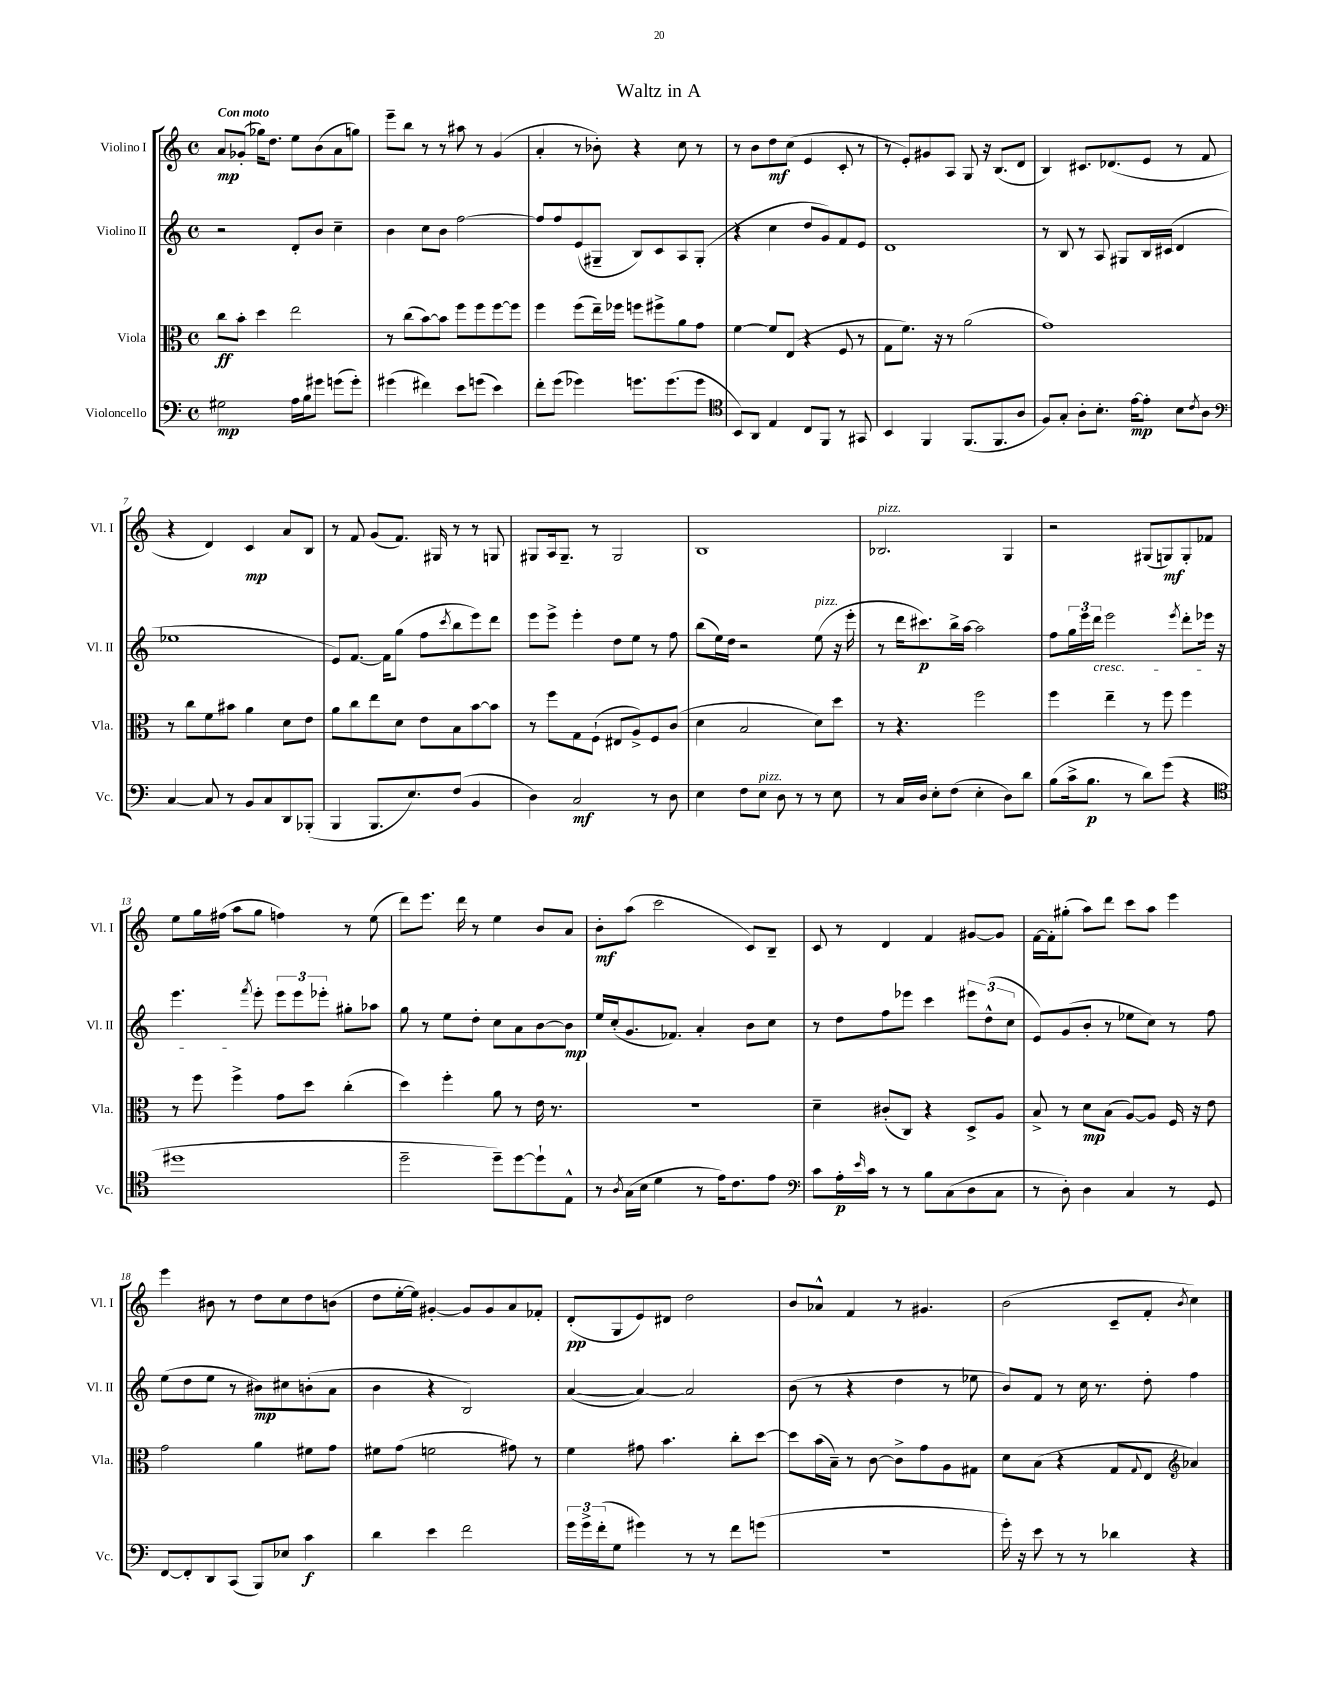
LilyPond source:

\header { title = "Waltz in A" }
<<
\new StaffGroup <<
\new Staff = "s0" \with { instrumentName = "Violino I" shortInstrumentName = "Vl. I" } {
    \clef treble \key c \major \defaultTimeSignature \time 4/4 \tempo "Con moto"
    a'8\mp ges'8-.( ges''16) d''8. e''8 b'8( a'8 g''8) |
    e'''8-- b''8 r8 r8 ais''8 r8 g'4( |
    a'4-. r8 bes'8-.) r4 c''8 r8 |
    r8 b'8 d''8\mf c''8( e'4 c'8-. r8 |
    r8 e'8-.) gis'8 a8 g8 r16 b8.( d'8 |
    b4) cis'8. des'8.( e'8 r8 f'8 |
    r4 d'4) c'4\mp a'8 b8 |
    r8 f'8 g'8( f'8.) gis16 r8 r8 g8 |
    gis8 a16 gis8.-- r8 gis2 |
    b1 |
    bes2.^\markup { \italic "pizz." } g4 |
    r2 gis8( g8\mf) g8-. fes'8 |
    e''8 g''16 fis''16( a''8 g''8 f''4) r8 e''8( |
    d'''8) e'''8. d'''16 r8 e''4 b'8 a'8 |
    b'8-.\mf a''8( c'''2 c'8) b8-- |
    c'8 r8 d'4 f'4 gis'8~ gis'8 |
    f'16~ f'16-. gis''8-.( a''8) d'''8 c'''8 a''8 e'''4 |
    e'''4 bis'8 r8 d''8 c''8 d''8 b'8( |
    d''8 e''16~-. e''16) gis'4~-. gis'8 gis'8 a'8 fes'8-. |
    d'8-.\pp( g8 e'8) dis'8 d''2 |
    b'8 aes'8-^ f'4 r8 gis'4. |
    b'2( c'8-- f'8-. \acciaccatura { b'8 } c''4) \bar "|." |
}
\new Staff = "s1" \with { instrumentName = "Violino II" shortInstrumentName = "Vl. II" } {
    \clef treble \key c \major \defaultTimeSignature \time 4/4
    r2 d'8-. b'8 c''4-- |
    b'4 c''8 b'8 f''2~ |
    f''8 f''8 e'8( gis8-- b8) c'8 a8 gis8-.( |
    r4 c''4 d''8 g'8) f'8 e'8 |
    d'1 |
    r8 b8 r8 a8 gis8 b16 cis'16( d'4 |
    ees''1 |
    e'8) f'8.~ f'16 g''8( f''8 \acciaccatura { c'''8 } b''8 e'''8) d'''8 |
    e'''8 e'''8-> e'''4-. d''8 e''8 r8 f''8 |
    b''8( e''16) d''16 r2 e''8^\markup { \italic "pizz." }( r16 e'''16-. |
    r8 d'''16 cis'''8.\p) b''16-> a''16~ a''2 |
    f''8 \tuplet 3/2 { g''16 e'''16 d'''16\cresc } e'''2 \acciaccatura { e'''8 } d'''8-. ees'''16 r16 |
    e'''4.\! \acciaccatura { f'''8 } e'''8-. \tuplet 3/2 { e'''8 e'''8 ees'''8-. } gis''8-. aes''8 |
    g''8 r8 e''8 d''8-. c''8 a'8 b'8~ b'8\mp |
    e''16 c''16-.( g'8. fes'8.) a'4-. b'8 c''8 |
    r8 d''8 f''8 ees'''8 c'''4 \tuplet 3/2 { eis'''8 d''8-^( c''8 } |
    e'8) g'8( b'8-. r8 ees''8 c''8) r8 f''8 |
    e''8( d''8 e''8 r8 bis'8\mp) cis''8 b'8-.( a'8 |
    b'4 r4 b2) |
    a'4~( a'4~) a'2 |
    b'8( r8 r4 d''4 r8 ees''8 |
    b'8) f'8 r8 c''16 r8. d''8-. f''4 \bar "|." |
}
\new Staff = "s2" \with { instrumentName = "Viola" shortInstrumentName = "Vla." } {
    \clef alto \key c \major \defaultTimeSignature \time 4/4
    c''8\ff b'8-. d''4 e''2 |
    r8 c''8( b'8~) b'8 f''8 f''8 f''8~ f''8 |
    f''4 f''8( e''16--) fes''16 f''8 fis''8-> a'8 g'8 |
    f'4~ f'8 e8( r4 f8 r8 |
    g8 f'8.) r16 r8 a'2( |
    g'1) |
    r8 c''8 f'8 bis'8 a'4 d'8 e'8 |
    a'8 c''8 e''8 d'8 e'8 b8 b'8~ b'8 |
    r8 f''8 g8 f8-!( eis8 a8->) f8 c'8( |
    d'4 b2 d'8) d''8 |
    r8 r4. f''2 |
    f''4 e''4-- r8 f''8 f''4 |
    r8 f''8 f''4-> g'8 d''8 c''4-.( |
    d''4) f''4-. a'8 r8 e'16 r8. |
    r1 |
    d'4-- cis'8-.( c8) r4 d8-> a8 |
    b8-> r8 d'8\mp b8( a8~) a8 f16 r16 e'8 |
    g'2 a'4 fis'8 g'8 |
    fis'8 g'8( f'2 gis'8) r8 |
    f'4 gis'8 b'4. c''8-. d''8~ |
    d''8 b'16( b16--) r8 c'8~ c'8-> g'8 a8 gis8 |
    d'8 b8( r4 g8 \appoggiatura { g8 } e8 \clef treble aes'4) \bar "|." |
}
\new Staff = "s3" \with { instrumentName = "Violoncello" shortInstrumentName = "Vc." } {
    \clef bass \key c \major \defaultTimeSignature \time 4/4
    gis2\mp a16 b16 gis'8 g'8( g'8-.) |
    gis'4( fis'4) e'8 g'8( e'4) |
    f'8-. g'8( ges'4) g'8. g'8.( g'8 |
    \clef tenor b,8) a,8 e4 c8 f,8 r8 gis,8 |
    b,4 f,4 f,8.( f,8. a8 |
    f8) g8-. a8-. b8.-. e'16~\mp e'8-. b8 \acciaccatura { c'8 } a8 |
    \clef bass c4~ c8 r8 b,8 c8 d,8 bes,,8-.( |
    b,,4 b,,8. e8.) f8( b,4 |
    d4) c2\mf r8 d8 |
    e4 f8 e8^\markup { \italic "pizz." } d8 r8 r8 e8 |
    r8 c16 d16 e8-. f8( e4-. d8) d'8 |
    b8( c'16-> b8.\p r8 d'8) g'8( r4 |
    \clef tenor dis''1 |
    d''2-- d''8--) d''8~ d''8-! e8-^ |
    r8 \acciaccatura { a8 } g16( b16 d'4 r8 e'16) c'8. e'8 |
    \clef bass c'8 a16-.\p \grace { e'16 } c'16 r8 r8 b8 c8( d8 c8 |
    r8 d8-.) d4 c4 r8 g,8 |
    f,8~ f,8-. d,8 c,8( b,,8) ees8 c'4\f |
    d'4 e'4 f'2 |
    \tuplet 3/2 { g'16 g'16-> f'16-.( } g8 gis'4) r8 r8 f'8 g'8( |
    r1 |
    g'16-.) r16 e'8 r8 r8 des'4 r4 \bar "|." |
}
>>
>>
